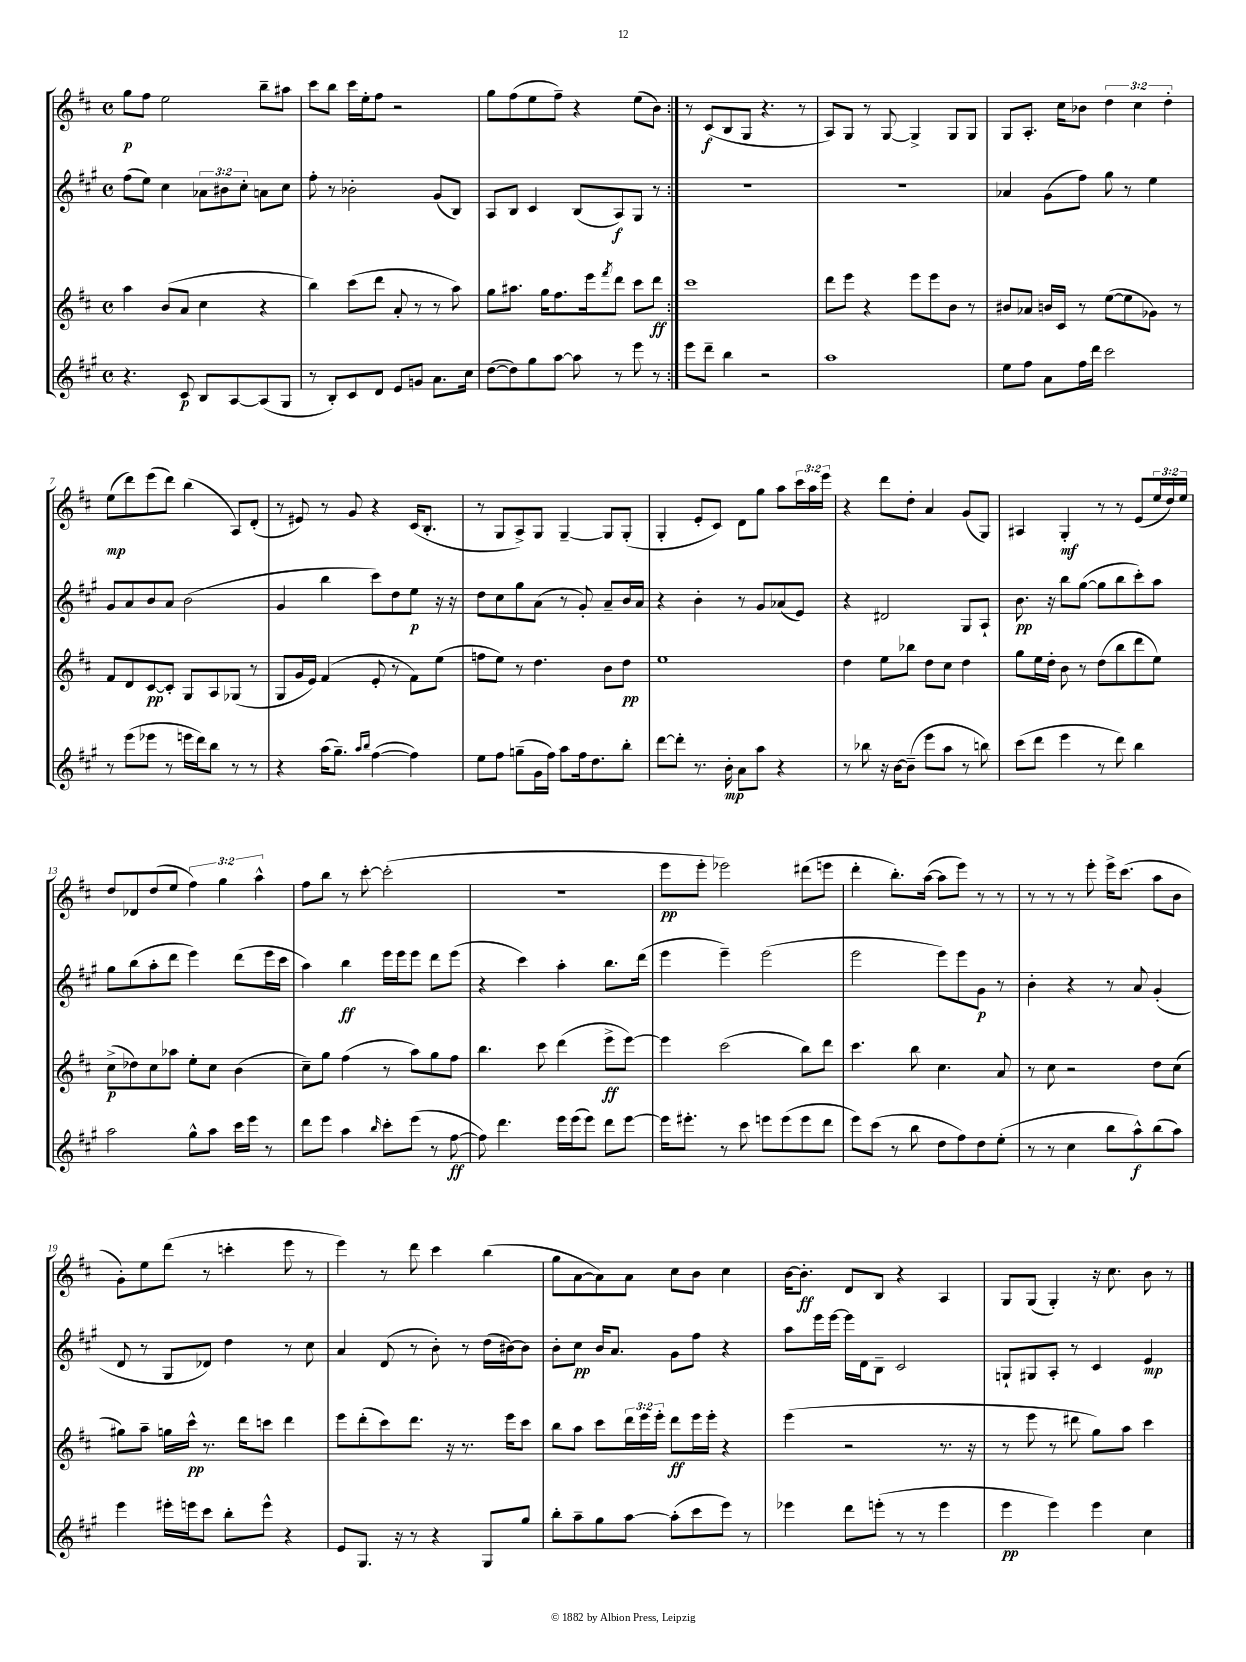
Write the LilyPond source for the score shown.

<<
\new StaffGroup <<
\new Staff = "s0" {
    \clef treble \key d \major \defaultTimeSignature \time 4/4 \override Staff.TupletNumber.text = #tuplet-number::calc-fraction-text
    \repeat volta 2 { g''8\p fis''8 e''2 b''8-- ais''8 |
    cis'''8 b''8 cis'''16 e''16-. fis''8 r2 |
    g''8 fis''8( e''8 fis''8--) r4 e''8( b'8) | }
    r8 cis'8\f( b8 g8 r4. r8 |
    a8) g8 r8 g8~ g4-> g8 g8 |
    g8 a8.-. cis''16 bes'8 \tuplet 3/2 { d''4 cis''4 d''4-. } |
    e''8\mp( d'''8) e'''8( d'''8) b''4( a8) d'8-.( |
    r8 eis'8) r8 g'8 r4 cis'16( b8.-. |
    r8 g8 a8->) g8 g4~-- g8 g8-.( |
    g4-. e'8-. cis'8) d'8 g''8 a''8 \tuplet 3/2 { cis'''16 a''16 e'''16 } |
    r4 d'''8 d''8-. a'4 g'8( g8) |
    ais4 g4-.\mf r8 r8 e'8( \tuplet 3/2 { e''16 d''16) e''16 } |
    d''8 des'8 d''8( e''8 \tuplet 3/2 { fis''4) g''4 a''4-^ } |
    fis''8 b''8 r8 cis'''8~-. cis'''2-.( |
    R1 |
    e'''8\pp e'''8-. ees'''2) dis'''8( e'''8 |
    d'''4-. b''8.-.) a''16~( a''8 e'''8) r8 r8 |
    r8 r8 r8 e'''8-. e'''16-> cis'''8.( a''8 b'8 |
    g'8-.) e''8 d'''8( r8 c'''4-. e'''8 r8 |
    e'''4) r8 d'''8 cis'''4 b''4( |
    g''8 a'8~ a'8) a'8 cis''8 b'8 cis''4 |
    b'16~ b'8.-.\ff d'8 b8 r4 a4 |
    g8 g8( g4-.) r16 cis''8. b'8 r8 \bar "|." |
}
\new Staff = "s1" {
    \clef treble \key a \major \defaultTimeSignature \time 4/4 \override Staff.TupletNumber.text = #tuplet-number::calc-fraction-text
    \repeat volta 2 { fis''8( e''8) cis''4 \tuplet 3/2 { aes'8 bis'8 cis''8-. } a'8 cis''8 |
    fis''8-. r8 bes'2-. gis'8( b8) |
    a8 b8 cis'4 b8( a8\f) gis8 r8 | }
    R1 |
    R1 |
    aes'4 gis'8( fis''8) gis''8 r8 e''4 |
    gis'8 a'8 b'8 a'8 b'2( |
    gis'4 b''4 cis'''8) d''8 e''8\p r16 r16 |
    d''8 cis''8 gis''8 a'8( r8 gis'8-.) a'8-- b'16 a'16 |
    r4 b'4-. r8 gis'8 aes'8( e'8) |
    r4 dis'2 gis8 a8-! |
    b'8.\pp r16 b''8 gis''8~( gis''8 b''8 cis'''8-.) a''8 |
    gis''8 b''8( a''8-. d'''8 e'''4) d'''8( e'''16 cis'''16 |
    a''4) b''4\ff e'''16 e'''16 e'''8 d'''8 e'''8( |
    r4 cis'''4) a''4-. b''8. d'''16( |
    e'''4 e'''4--) e'''2( |
    e'''2 e'''8) e'''8 gis'8\p r8 |
    b'4-. r4 r8 a'8 gis'4-.( |
    d'8 r8 gis8 des'8) d''4 r8 cis''8 |
    a'4 d'8( r8 b'8-.) r8 d''16( bis'16~) bis'8 |
    b'8-. cis''8\pp b'16 a'8. gis'8 fis''8 r4 |
    a''8 e'''16 e'''16~ e'''16 d'16 b8-- cis'2 |
    g8-! gis8 a8-. r8 cis'4 e'4\mp \bar "|." |
}
\new Staff = "s2" {
    \clef treble \key d \major \defaultTimeSignature \time 4/4 \override Staff.TupletNumber.text = #tuplet-number::calc-fraction-text
    \repeat volta 2 { a''4 b'8( a'8 cis''4 r4 |
    b''4) cis'''8( d'''8 a'8-. r8 r8 a''8) |
    g''8 ais''8. g''16 fis''8. e'''16 \acciaccatura { fis'''8 } d'''8 cis'''8 d'''8\ff | }
    cis'''1 |
    d'''8 e'''8 r4 e'''8 e'''8 b'8 r8 |
    bis'8 aes'8 b'16 cis'16 r8 e''8~( e''8 ges'8) r8 |
    fis'8 d'8 cis'8~\pp cis'8-. g8 a8 ges8( r8 |
    g8 g'16 e'16) fis'4( e'8-. r8 fis'8) e''8( |
    f''8 e''8) r8 d''4. b'8 d''8\pp |
    e''1 |
    d''4 e''8 bes''8 d''8 cis''8 d''4 |
    g''8 e''16 d''16-. b'8 r8 d''8( b''8 d'''8 e''8) |
    cis''8->\p( des''8) cis''8 aes''8 e''8-. cis''8 b'4( |
    cis''8--) g''8 fis''4( r8 a''8) g''8 fis''8 |
    b''4. cis'''8 d'''4( e'''8->\ff e'''8~) |
    e'''4 cis'''2( b''8) d'''8 |
    cis'''4. b''8 cis''4. a'8 |
    r8 cis''8 r2 d''8 cis''8( |
    gis''8) a''8-- g''16 cis'''16-^\pp r8. d'''16 c'''8 d'''4 |
    e'''8 d'''8-.( cis'''8) d'''8. r16 r8. e'''16 cis'''8 |
    b''8 a''8 cis'''8 \tuplet 3/2 { d'''16 e'''16 e'''16-. } d'''8\ff e'''16 e'''16-. r4 |
    e'''4( r2 r8. r16 |
    r8 e'''8 r8 dis'''8 g''8) a''8 cis'''4 \bar "|." |
}
\new Staff = "s3" {
    \clef treble \key a \major \defaultTimeSignature \time 4/4
    \repeat volta 2 { r4. cis'8\p b8 a8~ a8( gis8 |
    r8 b8-.) cis'8 d'8 e'8 g'8 a'8. cis''16 |
    d''8~( d''8) gis''8 a''8~ a''8 r8 e'''8 r8 | }
    e'''8 d'''8-- b''4 r2 |
    a''1 |
    e''8 fis''8 a'8 fis''16 d'''16 cis'''2 |
    r8 e'''8( ees'''8 r8 e'''16 d'''16) b''8 r8 r8 |
    r4 a''16( gis''8.--) \grace { a''16 b''16 } fis''4~( fis''4) |
    e''8 fis''8 g''8--( gis'16 fis''16) a''8 fis''16 d''8. b''8-. |
    d'''8~ d'''8-. r8. b'16-.\mp a'8 a''8 r4 |
    r8 bes''8 r16 b'16~ b'8--( e'''8 a''8 r8 b''8) |
    cis'''8( d'''8 e'''4 r8 d'''8) b''4 |
    a''2 gis''8-^ a''8 cis'''16 e'''16 r8 |
    d'''8 e'''8 a''4 \grace { b''16 } cis'''8-. e'''8( r8 fis''8~\ff |
    fis''8) d'''4. e'''16 e'''16( e'''8) d'''8 e'''8~ |
    e'''16 eis'''8.-. r8 cis'''8 e'''8 e'''8( e'''8 d'''8 |
    e'''8) cis'''8( r8 b''8 d''8 fis''8) d''8 e''8-.( |
    r8 r8 cis''4 b''8 a''8-^\f) b''8( a''8) |
    e'''4 eis'''16-. e'''16 cis'''8 b''8-. e'''8-^ r4 |
    e'8 gis8. r16 r8 r4 gis8 gis''8 |
    b''8-. a''8-- gis''8 a''8~ a''8-.( cis'''8 e'''8) r8 |
    ees'''4 d'''8 e'''8-.( r8 r8 e'''4 |
    e'''4\pp e'''4) e'''4 cis''4 \bar "|." |
}
>>
>>
